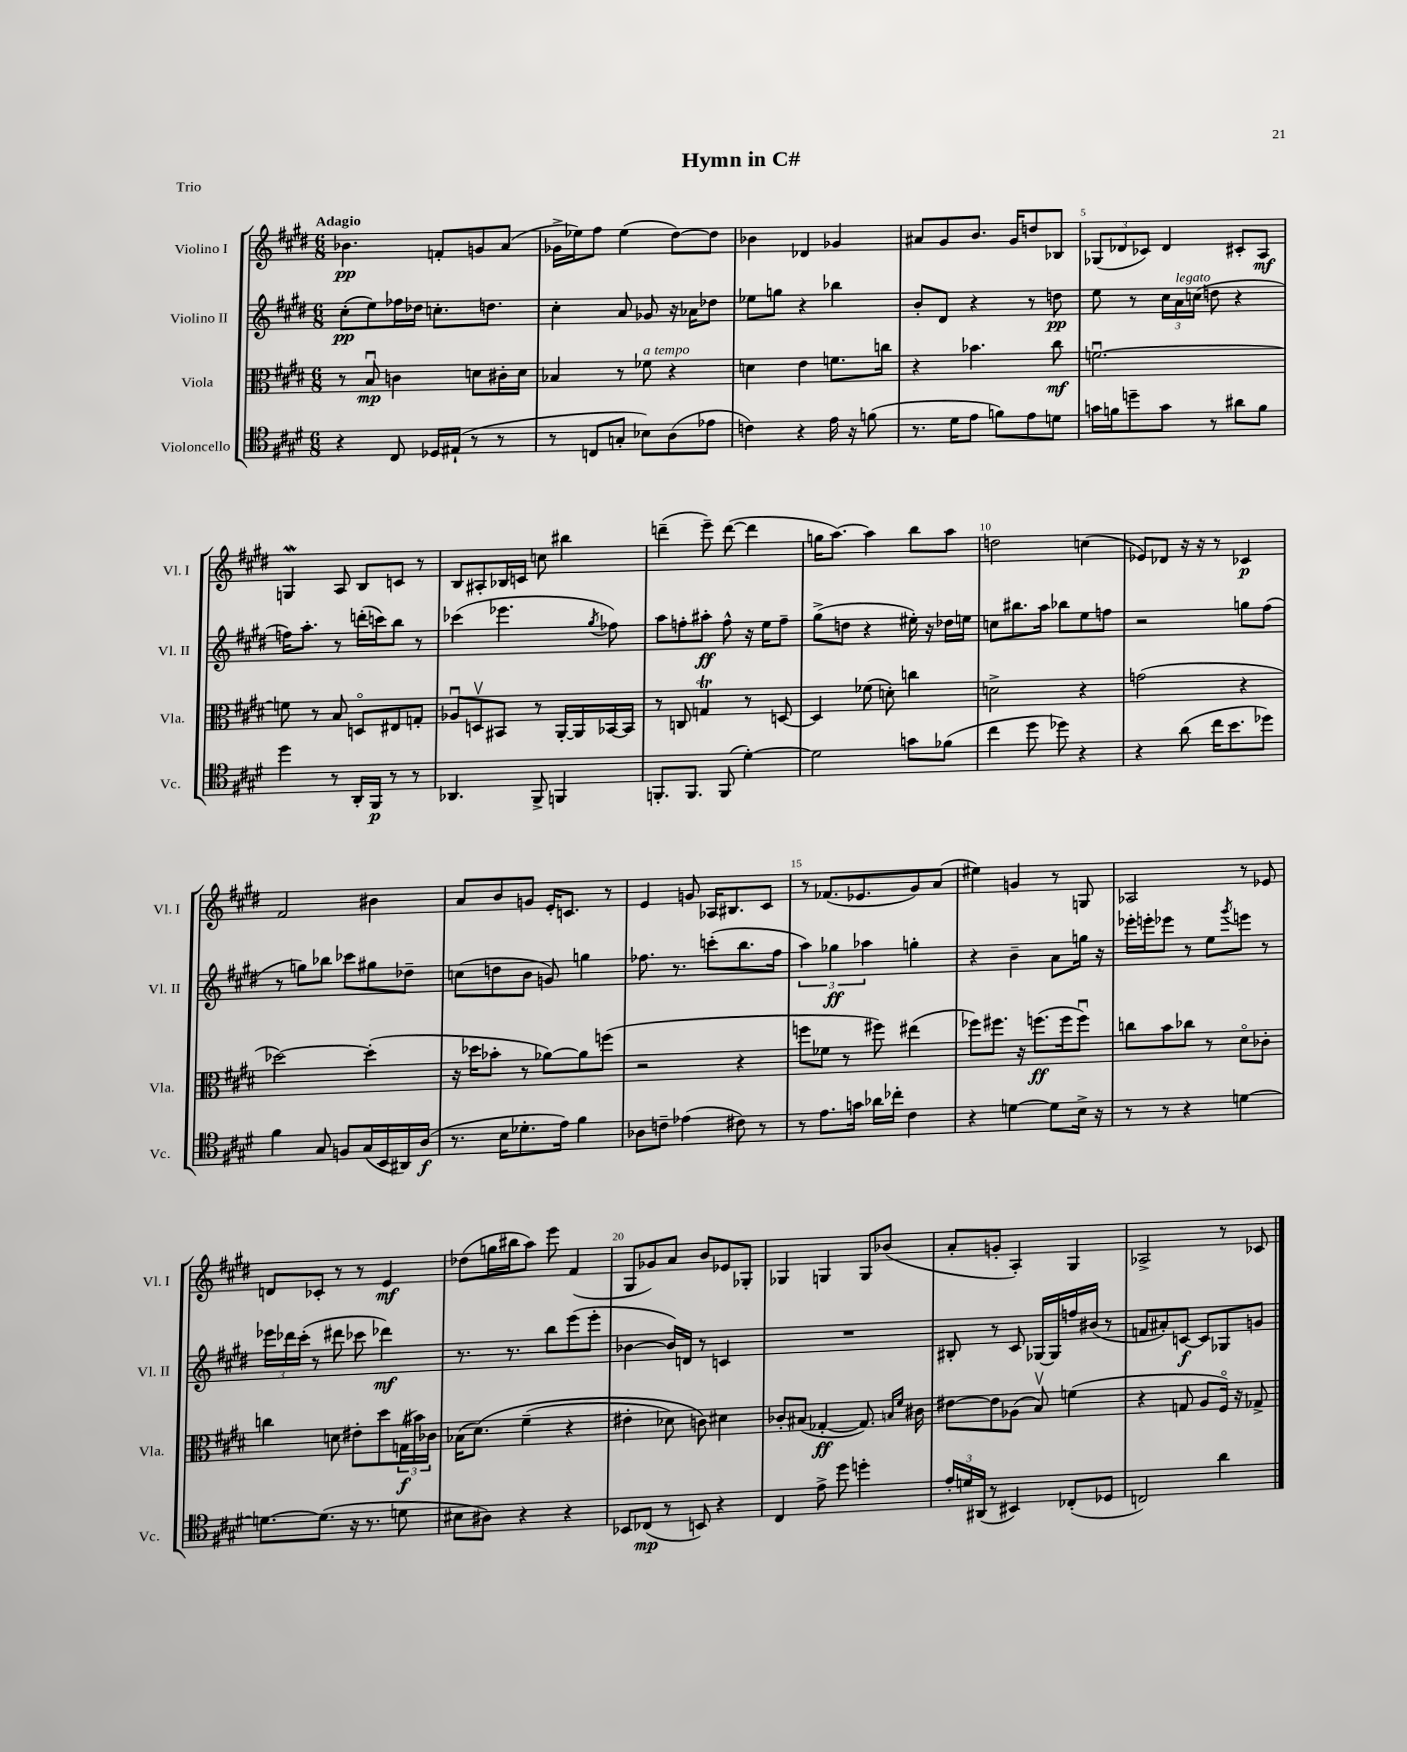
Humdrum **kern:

**kern	**kern	**kern	**kern
*staff4	*staff3	*staff2	*staff1
*clefC4	*clefC3	*clefG2	*clefG2
*k[f#c#g#d#]	*k[f#c#g#d#]	*k[f#c#g#d#]	*k[f#c#g#d#]
*M6/8	*M6/8	*M6/8	*M6/8
4r	8r	(8cc#'	4.b-
.	8Bu	8ee)	.
8C#	4c	16ff-	.
.	.	16dd-	.
16D-	.	8.cc'	8f'
(16E#`	.	.	.
8r	8d	.	8g
.	.	8.dd	.
8r	16c#'	.	(8a
.	16d	.	.
=	=	=	=
8r	4B-	4cc#'	16g-^
.	.	.	16ee-)
8C	.	.	8ff#
8G'	8r	8a	(4ee-
8B-)	8f-	8g-	.
(8A	4r	16r	[8dd#)
.	.	16a-	.
8e-	.	8dd-	8dd#]
=	=	=	=
4c)	4d	8ee-	4b-
.	.	8gg	.
4r	4e	4r	4d-
16e	8.f	4bb-	4g-
16r	.	.	.
(8f	.	.	.
.	16cc	.	.
=	=	=	=
8.r	4r	8b'	8a#
.	.	8d#	8g#
16d#	.	.	.
8e	4.b-	4r	8.b
8f)	.	.	.
.	.	.	16g#
8e	.	8r	8dd
8d	8cc#	8dd	8B-
=	=	=	=
16g	[2.fu	8ee	(12G-
16f	.	.	.
.	.	.	12d-
8dd~	.	8r	.
.	.	.	12c-)
8g	.	24cc#	4d-
.	.	24a	.
.	.	(24cc	.
8r	.	8dd	.
8a#	.	4r	8c#'
8f	.	.	8A
=	=	=	=
4dd#	8f]	16ff)	4G
.	.	8.aa'	.
.	8r	.	.
8r	8B	8r	8A
16AA'	8Do	(16ddd'	8B
16FF#	.	16ccc)	.
8r	8E#	8bb	8c
8r	8G'	8r	8r
=	=	=	=
4.AA-	8A-u	(4ccc-	8B
.	8Dv	.	8A#'
.	8BB#	4.eee-	16B-
.	.	.	16c
8FF#^	8r	.	8cc
4FF	[16AA'	.	4bb#
.	16AA]	.	.
.	.	8qgg#	.
.	[16BB-	8ff-)	.
.	16BB-]	.	.
=	=	=	=
8.FF'	8r	8aa	(4ddd~
.	8C	8ff'	.
8.FF	.	.	.
.	4G	8aa#'	8eee~)
(8FF	.	8ff^^	([8ddd
[4d#')	8r	16r	4ddd]
.	.	16ee	.
.	[8D	8ff~	.
=	=	=	=
2d#]	4D]	(8gg#^	16gg
.	.	.	[8.aa)
.	.	8dd	.
.	(8f-	4r	4aa]
.	8d')	.	.
8g	4cc	16ee#')	8bb
.	.	16r	.
(8f-	.	16dd-	8aa
.	.	16ee	.
=	=	=	=
4cc#	2d^	8cc	2dd
.	.	8.bb#	.
8dd#	.	.	.
.	.	16aa	.
8dd-)	.	8bb-	.
4r	4r	8ee	(4cc
.	.	8ff	.
=	=	=	=
4r	(2g	2r	8e-)
.	.	.	8d-
(8a	.	.	16r
.	.	.	16r
16cc#	.	.	8r
8.b	.	.	.
.	4r	8gg	4c-
8dd-)	.	(8ff#	.
=	=	=	=
4f#	[2dd-)	8r	2f#
.	.	8gg)	.
8G#	.	8bb-	.
8F	.	8ccc-	.
(16G#	(4dd-']	8gg#	4b#
16BB	.	.	.
16AA#)	.	8dd-~	.
(16A	.	.	.
=	=	=	=
8.r	16r	(8cc	8a
.	16dd-	.	.
.	8b-'	8dd	8b
16B	.	.	.
8.d-'	8r	8b	8g
.	[8a-)	8g)	16e'
16e)	.	.	8.c
4f#	8a-]	4gg	.
.	(8ff	.	8r
=	=	=	=
8A-	2r	8.ff-	4e
8c~	.	.	.
.	.	8.r	.
(4e-	.	.	8g
.	.	(8ccc'	16A-
.	.	.	8.B#
8c#)	4r	8.bb	.
8r	.	.	8c#
.	.	16ff-	.
=	=	=	=
8r	8ff	6aa)	8r
8.e	8f-	.	(8.f-
.	.	6gg-	.
.	8r	.	.
16g	.	.	8.e-
.	.	6aa-	.
16a-	8ff#)	.	.
16cc-'	.	.	.
4c#	(4ee#	4gg'	8g#)
.	.	.	(8a
=	=	=	=
4r	8ff-)	4r	4ee#)
.	8.ff#	.	.
[4d	.	4b~	4g
.	16r	.	.
.	(8.ff	.	.
8d]	.	8a	8r
.	16ff	.	.
16B^	8ffu)	16gg	8G
16r	.	16r	.
=	=	=	=
8r	8cc	16eee-'	2A-
.	.	16eee'	.
8r	8b	8eee-	.
4r	8cc-	8r	.
.	8r	8ee	.
.	.	8qggg#	.
[4d	8d#o	8eee	8r
.	8c-'	8r	8e-
=	=	=	=
8.d_	4cc	24eee-	8d
.	.	24ddd-	.
.	.	(24ccc#'	.
.	.	8r	8c-'
(8.d]	.	.	.
.	8d	8ddd#	8r
16r	8e#'	8ccc-	8r
8.r	.	.	.
.	8dd#	4ddd-)	4e
8d	(24G	.	.
.	24b#)	.	.
.	24c-	.	.
=	=	=	=
8B#	(16B-	8.r	(8dd-
.	&(8.d#)	.	.
8A#)	.	.	16gg
.	.	8.r	16bb#
4r	(4f#~	.	8aa)
.	.	8bb	8eee
4r	4r	(8eee	(4f#
.	.	8eee'	.
=	=	=	=
8BB-	4e#'	[4b-	8G#
(8C-	.	.	8g-)
8r	8d-)	16b-])	8a
.	.	16d	.
8BB)	8c&)	8r	8b
4r	4d#	4c	8e-
.	.	.	8G-'
=	=	=	=
4C#	8c-'	2.r	4G-
.	(8B#	.	.
8e^	[4G-'	.	4G
8dd#	.	.	.
4dd'	8.G-])	.	8G
.	.	.	(8b-
.	16qqB	.	.
.	16qqf#	.	.
.	16c#	.	.
=	=	=	=
24e'	[8e#	8B#'	8a'
24d	.	.	.
(24AA#	.	.	.
8r	8e#]	8r	8g'
4BB#)	(8A-	8c#	4A')
.	8Bv)	[16G-	.
.	.	16G-]	.
(8C-'	(4f	16ff	4G#
.	.	(16b#	.
8D-	.	8r	.
=	=	=	=
2C)	4r	8f	2A-^
.	.	8a#')	.
.	8G	[8c	.
.	8A	8c]	.
4a	16F#o)	8G-	8r
.	16r	.	.
.	8G-^	8g	8c-
==	==	==	==
*-	*-	*-	*-
